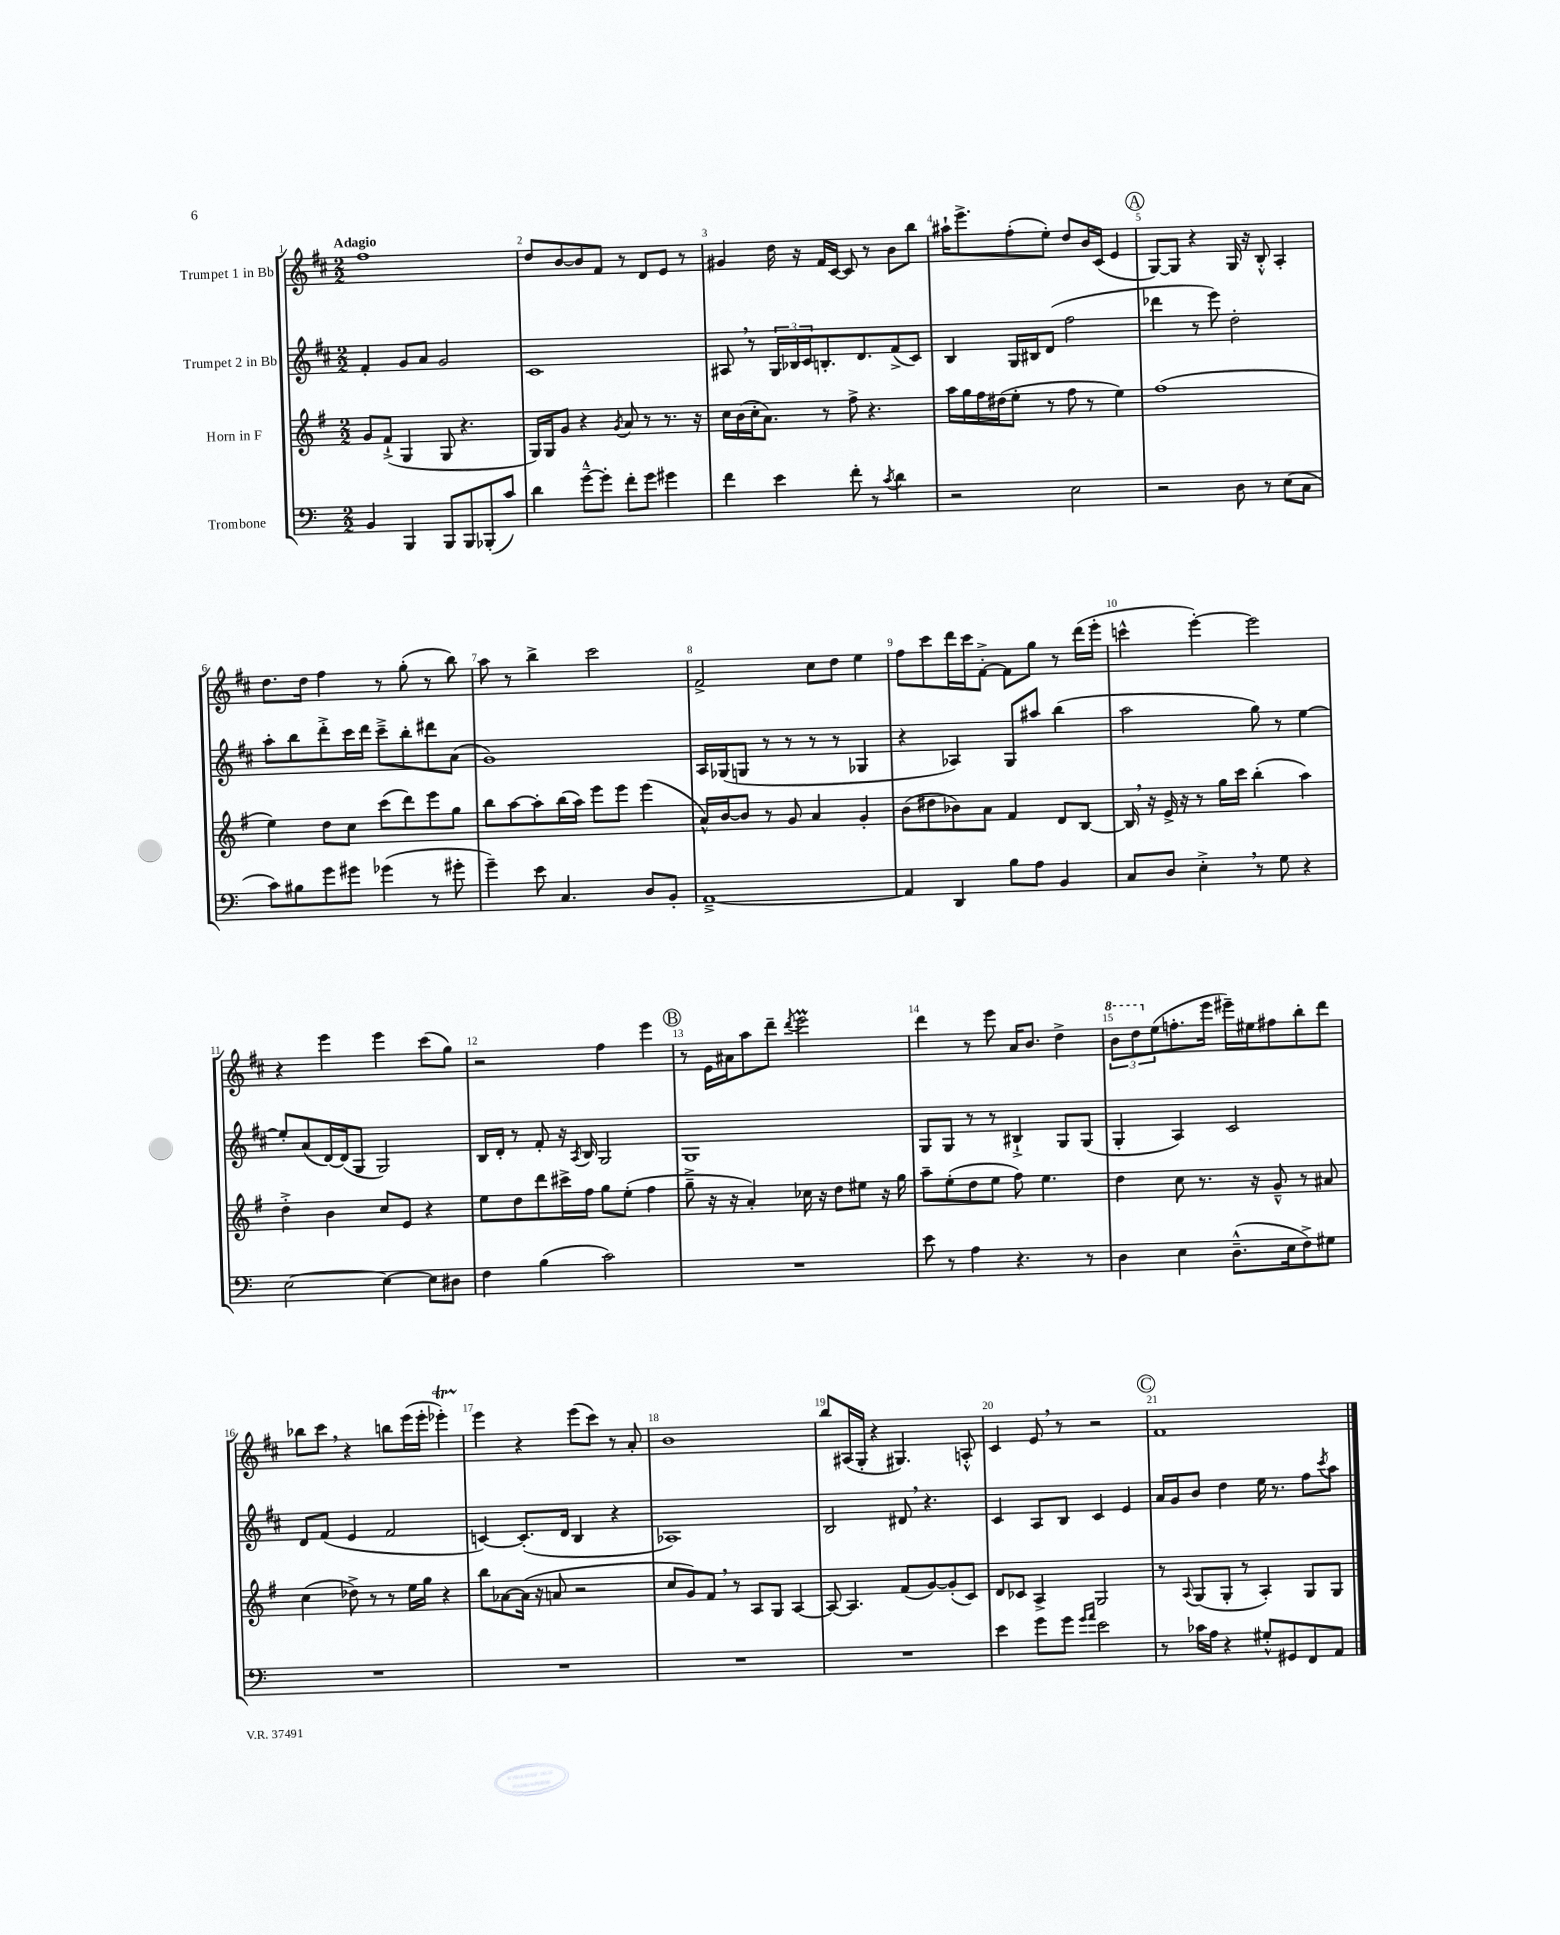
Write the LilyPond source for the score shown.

<<
\new StaffGroup <<
\new Staff = "s0" \with { instrumentName = "Trumpet 1 in Bb" } {
    \clef treble \key d \major \numericTimeSignature \time 2/2 \tempo "Adagio"
    fis''1 |
    d''8 b'8~ b'8 fis'8 r8 d'8 e'8 r8 |
    gis'4 d''16 r16 fis'16 cis'16~ cis'8 r8 b'8 b''8 |
    ais''16-! e'''8.-> fis''8-.( e''8-.) d''8 b'16 cis'16( e'4 |
    \mark \markup { \circle "A" } g8~) g8 r4 g16 r16 b8-.-^ a4-. |
    d''8. d''16 fis''4 r8 g''8-.( r8 b''8) |
    a''8 r8 b''4-> cis'''2 |
    fis'2-> cis''8 d''8 e''4 |
    fis''8 cis'''8 d'''16 cis'''16 fis'8~-.-> fis'8 g''8 r8 d'''16( e'''16-. |
    c'''4-^ e'''4~-.) e'''2 |
    r4 e'''4 e'''4 cis'''8( g''8) |
    r2 fis''4 e'''4 |
    \mark \markup { \circle "B" } r8 e'16 ais'16 a''8 d'''8-- \acciaccatura { d'''8 } e'''2\prall |
    d'''4 r8 e'''8 a'16 b'8. d''4-> |
    \tuplet 3/2 { \ottava #1 b''8 d'''8 \ottava #0 e''8( } f''8.-. e'''16 eis'''16--) eis''16 fis''8 b''8-. d'''8 |
    bes''8 cis'''8 \breathe r4 b''8 e'''16( e'''16-. ees'''4-.\startTrillSpan) |
    e'''4\stopTrillSpan r4 e'''8( cis'''8) r8 a'8-. |
    b'1 |
    b''8 ais16( g16-. r4 gis4.) a8-.-^ |
    cis'4 e'8 \breathe r8 r2 |
    \mark \markup { \circle "C" } fis'1 \bar "|." |
}
\new Staff = "s1" \with { instrumentName = "Trumpet 2 in Bb" } {
    \clef treble \key d \major \numericTimeSignature \time 2/2
    fis'4-. g'8 a'8 g'2 |
    cis'1 |
    ais8 \breathe r8 \tuplet 3/2 { g16 bes16 cis'16 } b8.-. d'8. fis'8->( cis'8) |
    b4 g16 bis16 d'8( fis''2 |
    \mark \markup { \circle "A" } des'''4 r8 e'''8) d''2-. |
    a''8-. b''8 d'''8-.-> cis'''16 d'''16 cis'''8---> b''8-. dis'''8 a'8( |
    g'1) |
    a16 ges16( g8 r8 r8 r8 r8 ges4 |
    r4 aes4) g8 ais''8 b''4( |
    a''2 g''8) r8 e''4~ |
    e''8-. a'8( d'16~) d'16( g8 g2) |
    b16 d'16-. r8 fis'8-. r16 \acciaccatura { a8 } b16 g2 |
    \mark \markup { \circle "B" } g1 |
    g8 g8 r8 r8 bis4-!-> g8 g8( |
    g4-. a4) cis'2 |
    d'8 fis'8( e'4 fis'2 |
    c'4~) c'8.-.( d'16 b4 r4 |
    aes1) |
    b2 dis'8 \breathe r4. |
    cis'4 a8 b8 cis'4 e'4 |
    \mark \markup { \circle "C" } a'16 g'16 b'8 d''4 e''16 r8. fis''8 \acciaccatura { cis'''8 } a''8 \bar "|." |
}
\new Staff = "s2" \with { instrumentName = "Horn in F" } {
    \clef treble \key g \major \numericTimeSignature \time 2/2
    g'8 fis'8-!->( g4 g8 r4. |
    g16) g16 g'8 r4 \acciaccatura { g'8 } a'8 r8 r8. r16 |
    c''16 b'16( c''16-. a'8.) r8 fis''8-> r4. |
    a''16 g''16 fis''16 dis''16( e''8-. r8 fis''8 r8 e''4) |
    \mark \markup { \circle "A" } fis''1( |
    e''4) d''8 c''8 c'''8( d'''8) e'''8 g''8 |
    b''8 a''8~ a''8-. b''16( a''16) e'''8 e'''8 e'''4( |
    a'16-^) b'16~ b'8 r8 g'8 a'4 g'4-. |
    b'8( dis''8 bes'8) a'8 fis'4 d'8 b8~ |
    b16 \breathe r16 e'16-> r16 r8 g''16 c'''16 b''4-.( a''4) |
    d''4-.-> b'4 c''8 e'8 r4 |
    e''8 d''8 d'''8 cis'''16-> fis''16 g''8 e''8-.( fis''4 |
    \mark \markup { \circle "B" } g''8---> r16 r16 a'4-.) ces''16 r16 d''8 eis''8 r16 g''16 |
    a''8-- e''8-.( d''8 e''8 fis''8) e''4. |
    d''4 c''8 r8. r16 g'8---^ r8 ais'8 |
    c''4( des''8->) r8 r8 e''16 g''16 r4 |
    b''8 aes'8~ aes'16( r16 a'8 r2 |
    c''8 g'8) fis'8 \breathe r8 a8 g8 a4~ |
    a8~ a4. fis'8( g'8~) g'8-.( c'8) |
    d'8 ces'8 a4-> g2 |
    \mark \markup { \circle "C" } r8 \appoggiatura { a8 } g8( g8-. r8 a4-.) g8 g8 \bar "|." |
}
\new Staff = "s3" \with { instrumentName = "Trombone" } {
    \clef bass \key c \major \numericTimeSignature \time 2/2
    b,4 b,,4 b,,8 b,,8 bes,,8-.( c'8) |
    d'4 g'8~---^ g'8-. f'8-. g'8 gis'4 |
    f'4 e'4 f'8-. r8 \acciaccatura { c'8 } d'4 |
    r2 e2 |
    \mark \markup { \circle "A" } r2 d8 r8 e8( c8 |
    c'8) bis8 g'8 gis'8 ges'4( r8 gis'8-. |
    g'4--) e'8 c4. d8 b,8-. |
    a,1~---> |
    a,4 d,4 b8 a8 b,4 |
    c8 d8 e4-.-> \breathe r8 g8 r4 |
    e2~ e4~ e8 dis8 |
    f4 b4( c'2) |
    \mark \markup { \circle "B" } R1 |
    e'8 r8 a4 r4. r8 |
    d4 e4 d8.---^( e16 f8->) gis8 |
    R1 |
    R1 |
    R1 |
    R1 |
    e'4 g'8 g'8 \grace { g'16 a'16 } e'2 |
    \mark \markup { \circle "C" } r8 ces'16 a16 r4 gis8-.-^ gis,8 f,8 a,8 \bar "|." |
}
>>
>>
\layout { \context { \Score \override BarNumber.break-visibility = ##(#f #t #t) barNumberVisibility = #all-bar-numbers-visible } }
